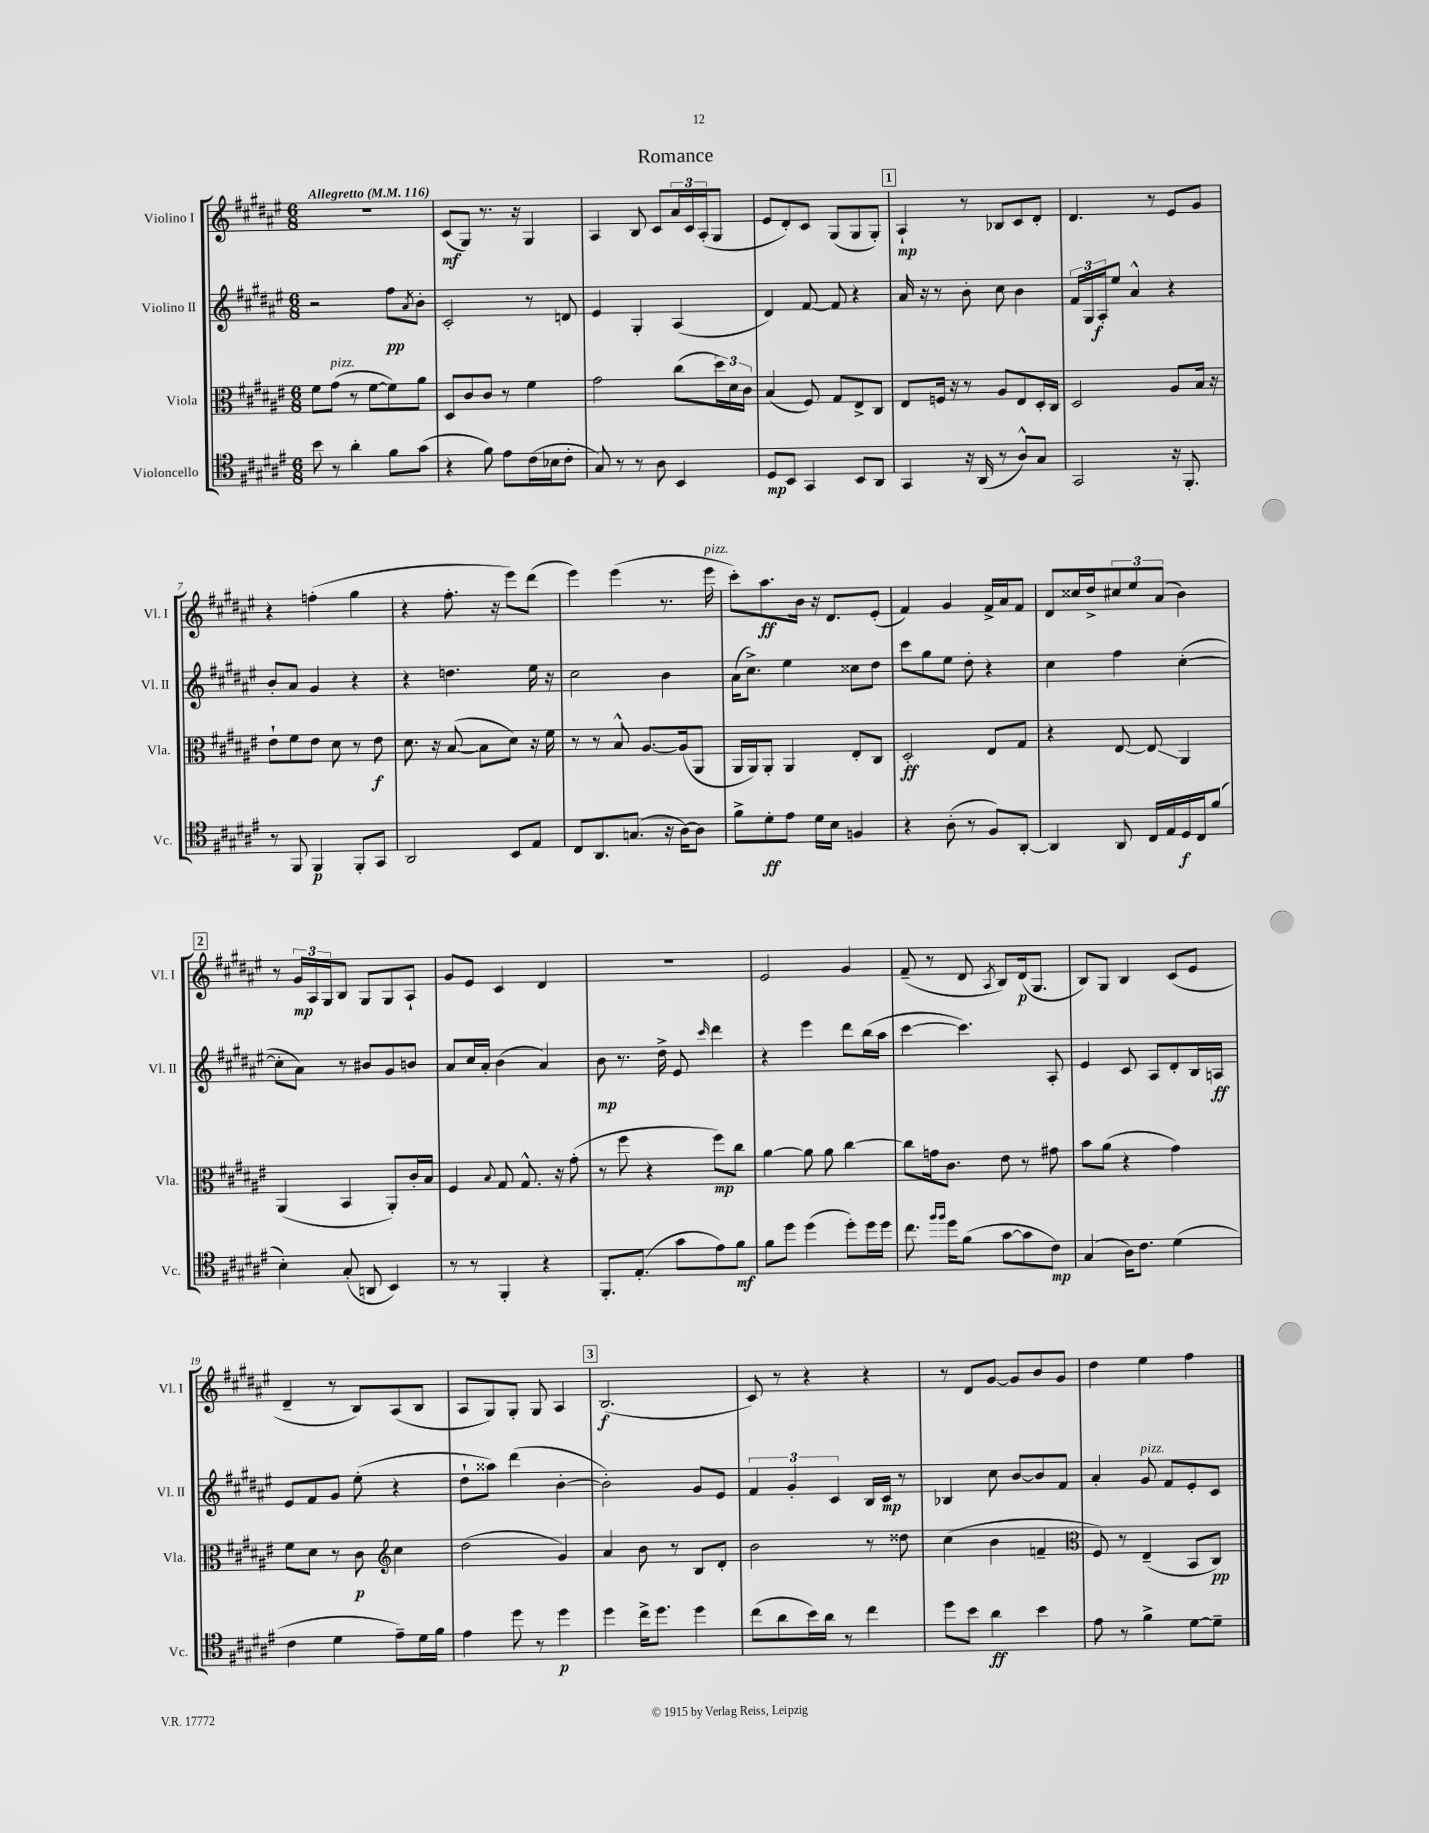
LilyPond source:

\header { title = "Romance" }
<<
\new StaffGroup <<
\new Staff = "s0" \with { instrumentName = "Violino I" shortInstrumentName = "Vl. I" } {
    \clef treble \key fis \major \numericTimeSignature \time 6/8 \tempo "Allegretto" 4 = 116
    R2. |
    cis'8\mf( gis8) r8. r16 gis4 |
    ais4 b8 cis'8 \tuplet 3/2 { ais'16 cis'16 ais16-.( } gis8 |
    eis'8 dis'8-.) cis'8 gis8( gis8 gis8-.) |
    \mark \markup { \box "1" } ais4-!\mp r8 bes8 cis'8 dis'8-. |
    dis'4. r8 eis'8 gis'8 |
    r4 f''4-.( gis''4 |
    r4 fis''8.-. r16 eis'''8) dis'''8( |
    eis'''4) eis'''4( r8. eis'''16^\markup { \italic "pizz." } |
    cis'''8-.) ais''8.\ff b'16 r16 dis'8. eis'8-.( |
    fis'4) gis'4 fis'16-> ais'16 fis'8 |
    dis'8 cisis''16 dis''16-> \tuplet 3/2 { cis''8 eis''8 ais'8( } b'4) |
    \mark \markup { \box "2" } r8 \tuplet 3/2 { gis'16\mp ais16 gis16 } b8 gis8 gis8 ais8-! |
    gis'8 eis'8 cis'4 dis'4 |
    R2. |
    eis'2 gis'4 |
    fis'8--( r8 dis'8 \acciaccatura { ais8 } b8) dis'16\p( gis8. |
    b8) gis8 b4 cis'8( eis'8 |
    dis'4-- r8 b8) ais8( b8 |
    ais8 gis8) gis8-. gis8 ais4 |
    \mark \markup { \box "3" } b2.\f( |
    cis'8) r8 r4 r4 |
    r8 dis'8 gis'8~ gis'8 b'8 gis'8 |
    dis''4 eis''4 fis''4 \bar "|." |
}
\new Staff = "s1" \with { instrumentName = "Violino II" shortInstrumentName = "Vl. II" } {
    \clef treble \key fis \major \numericTimeSignature \time 6/8
    r2 fis''8\pp \acciaccatura { ais'8 } b'8-. |
    cis'2-. r8 d'8 |
    eis'4 gis4-. ais4( |
    dis'4) fis'8~ fis'8 r4 |
    \mark \markup { \box "1" } ais'16 r16 r8 b'8-. cis''8 b'4 |
    \tuplet 3/2 { fis'16 gis16 ais16-.\f } eis''8 ais'4-^ r4 |
    b'8-. ais'8 gis'4 r4 |
    r4 d''4. eis''16 r16 |
    cis''2 b'4 |
    ais'16( cis''8.->) eis''4 cisis''8 dis''8 |
    cis'''8 gis''8 eis''8 dis''8-. r4 |
    cis''4 fis''4 cis''4~-.( |
    \mark \markup { \box "2" } cis''8-. ais'8) r8 bis'8 gis'8 b'8 |
    ais'8 cis''16 ais'16-. b'4( ais'4) |
    b'8\mp r8. dis''16-> eis'8 \grace { cis'''16 } dis'''4 |
    r4 eis'''4 dis'''8 b''16( ais''16 |
    cis'''4~ cis'''4.) ais8-. |
    eis'4 cis'8 ais8 dis'8-. b16 a16\ff |
    eis'8 fis'8 gis'8 eis''8-.( r4 |
    dis''8-! aisis''8) dis'''4( b'4~-. |
    \mark \markup { \box "3" } b'2-.) gis'8 eis'8 |
    \tuplet 3/2 { fis'4 gis'4-. cis'4 } b16 cis'16\mp r8 |
    bes4 cis''8 b'8~ b'8 fis'8 |
    ais'4-. gis'8^\markup { \italic "pizz." } fis'8 eis'8-. cis'8 \bar "|." |
}
\new Staff = "s2" \with { instrumentName = "Viola" shortInstrumentName = "Vla." } {
    \clef alto \key fis \major \numericTimeSignature \time 6/8
    fis'8 gis'8^\markup { \italic "pizz." }( r8 fis'8~ fis'8) ais'8 |
    dis8 cis'8 cis'8 r8 fis'4 |
    gis'2 cis''8( \tuplet 3/2 { dis''16) dis'16 cis'16 } |
    b4( fis8) gis8 eis8-> cis8 |
    \mark \markup { \box "1" } eis8 f16 r16 r8 ais8 eis8 dis16-. cis16 |
    dis2 ais8 b16 r16 |
    eis'8-! fis'8 eis'8 dis'8 r8 eis'8\f |
    dis'8. r16 b8~( b8 dis'8) r16 fis'16 |
    r8 r8 b8-^ ais8.~ ais16( ais,8 |
    ais,16 ais,16) ais,8-. ais,4 eis8-. cis8 |
    dis2-.\ff eis8 gis8 |
    r4 eis8~ eis8\glissando ais,4 |
    \mark \markup { \box "2" } ais,4( b,4 ais,8-.) cis'16-. b16 |
    fis4 \appoggiatura { b8 } gis8 gis8.-^ r16 gis'8-.( |
    r8 fis''8 r4 fis''8\mp) cis''8 |
    ais'4~ ais'8 ais'8 cis''4~ |
    cis''8 g'16 cis'8. eis'8 r8 gis'8 |
    b'8 ais'8( r4 gis'4) |
    fis'8 dis'8 r8 cis'8\p \clef treble cis''4 |
    dis''2( gis'4) |
    \mark \markup { \box "3" } ais'4 b'8 r8 b8 dis'8-. |
    b'2 r8 disis''8 |
    cis''4( b'4 f'4-- |
    \clef alto fis8) r8 eis4--( b,8 cis8\pp) \bar "|." |
}
\new Staff = "s3" \with { instrumentName = "Violoncello" shortInstrumentName = "Vc." } {
    \clef tenor \key fis \major \numericTimeSignature \time 6/8
    b'8 r8 ais'4-. fis'8 gis'8( |
    r4 fis'8) eis'8 cis'16( bes16 cis'8-. |
    gis8) r8 r8 ais8 b,4 |
    dis8\mp b,8 gis,4 b,8 ais,8 |
    \mark \markup { \box "1" } gis,4 r16 ais,16( r8 ais8-^) gis8 |
    gis,2 r16 fis,8.-. |
    r8 fis,8 fis,4\p fis,8-. gis,8 |
    ais,2 b,8 eis8 |
    cis8 ais,8. g8.( r16 ais16~) ais8 |
    fis'8-> dis'8-.\ff eis'8 dis'16 b16 f4 |
    r4 ais8-.( r8 fis8) ais,8~-. |
    ais,4 ais,8 cis16 eis16 dis16\f cis16 fis'8( |
    \mark \markup { \box "2" } b4-.) gis8-.( a,8 b,4) |
    r8 r8 fis,4-. r4 |
    fis,8.-. eis8.-.( gis'8 eis'8) fis'8\mf |
    fis'8 dis''8 dis''4( dis''8-.) dis''16 dis''16 |
    cis''8. \grace { fis''16 fis''16 } dis''16 fis'8( gis'8~ gis'8 cis'8\mp) |
    gis4( ais16) cis'8. dis'4( |
    cis'4 dis'4 eis'8--) dis'16 fis'16 |
    eis'4 dis''8 r8 dis''4\p |
    \mark \markup { \box "3" } dis''4 cis''16-> dis''8. dis''4 |
    cis''8( ais'8 b'16) ais'16 r8 cis''4 |
    dis''8 b'8 ais'4\ff b'4 |
    eis'8 r8 fis'4-> dis'8~ dis'8-- \bar "|." |
}
>>
>>
